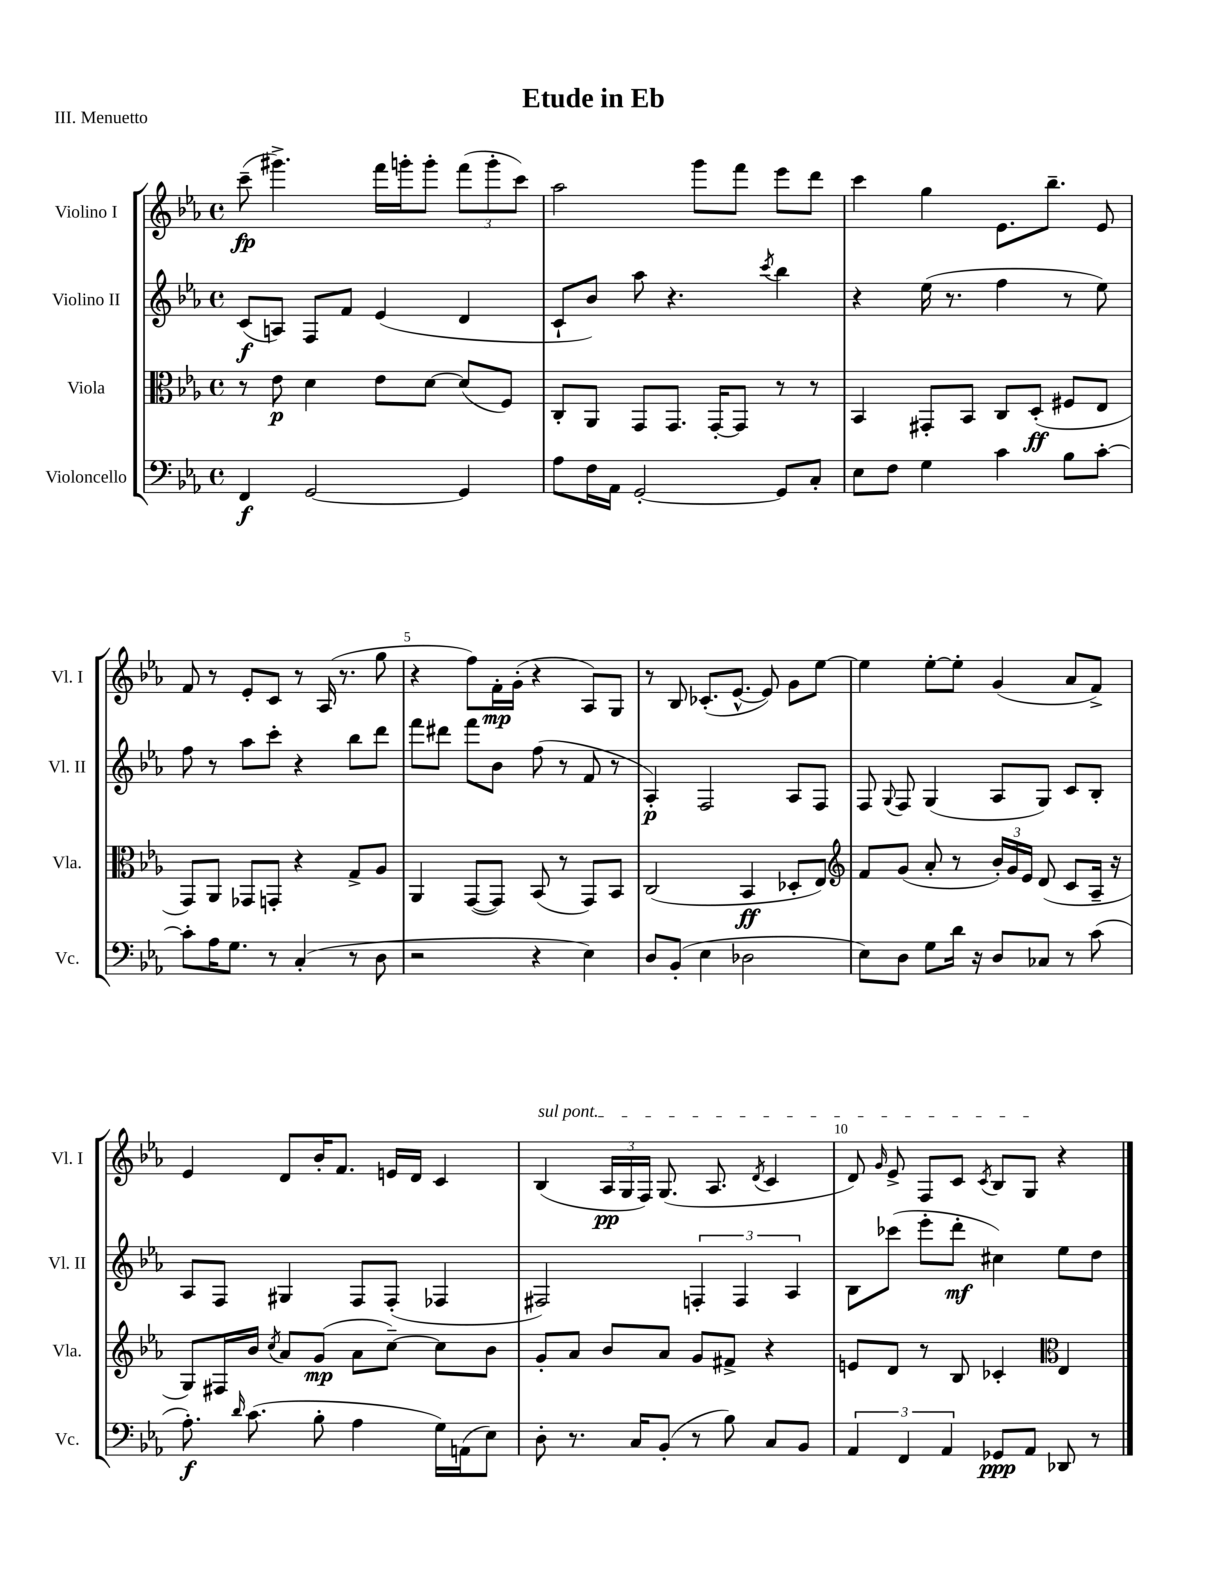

**kern	**kern	**kern	**kern
*staff4	*staff3	*staff2	*staff1
*clefF4	*clefC3	*clefG2	*clefG2
*k[b-e-a-]	*k[b-e-a-]	*k[b-e-a-]	*k[b-e-a-]
*M4/4	*M4/4	*M4/4	*M4/4
*met(c)	*met(c)	*met(c)	*met(c)
4FF	8r	(8c	(8ccc~
.	8e-	8A)	4.ggg#^)
[2GG	4d	8F	.
.	.	8f	.
.	8e-	(4e-	16fff
.	.	.	16ggg'
.	[8d	.	8ggg'
4GG]	(8d]	4d	(12fff
.	.	.	12ggg'
.	8F)	.	.
.	.	.	12ccc)
=	=	=	=
8A-	8C'	8c`	2aa-
16F	8AA-	8b-)	.
16AA-	.	.	.
[2GG'	8GG	8aa-	.
.	8.GG	4.r	.
.	.	.	8ggg
.	[16GG'	.	.
.	8GG]	.	8fff
.	.	8qccc	.
8GG]	8r	4bb-	8eee-
8C'	8r	.	8ddd
=	=	=	=
8E-	4BB-	4r	4ccc
8F	.	.	.
4G	8GG#'	(16ee-	4gg
.	.	8.r	.
.	8BB-	.	.
4c	8C	4ff	8.e-
.	(8D'	.	.
.	.	.	8.bb-~
8B-	8F#	8r	.
[8c'	8E-	8ee-)	8e-
=	=	=	=
8c']	8GG)	8ff	8f
16A-	8AA-	8r	8r
8.G	.	.	.
.	8GG-	8aa-	8e-'
8r	8GG'	8ccc'	8c
(4C'	4r	4r	8r
.	.	.	(16A-
.	.	.	8.r
8r	8G^	8bb-	.
8D	8A-	8ddd	8gg
=	=	=	=
2r	4AA-	8fff	4r
.	.	8ddd#	.
.	([8GG	8fff	8ff)
.	8GG])	8b-	16f'
.	.	.	(16g'
4r	(8BB-	(8ff	4r
.	8r	8r	.
4E-)	8GG)	8f	8A-)
.	8BB-	8r	8G
=	=	=	=
8D	(2C	4A-')	8r
(8BB-'	.	.	8B-
4E-	.	2F	(8.c-'
.	.	.	[8.e-^^
2D-	4BB-	.	.
.	.	.	8e-])
.	8D-'	8A-	8g
.	8E-)	8F	[8ee-
=	=	=	=
*	*clefG2	*	*
8E-)	8f	8F	4ee-]
.	.	8qqG	.
8D	(8g	8F	.
8G	8a-'	(4G	[8ee-'
16d	8r	.	8ee-']
16r	.	.	.
8D	24b-')	8A-	(4g
.	24g	.	.
.	24e-	.	.
8C-	(8d	8G)	.
8r	8c	8c	8a-
(8c	16A-~	8B-'	8f^)
.	16r	.	.
=	=	=	=
8.A-')	8G)	8A-	4e-
.	16F#	8F	.
16qqd	.	.	.
(8.c	16b-	.	.
.	8qcc	.	.
.	8a-	4G#	8d
8B-'	(8g	.	16b-'
.	.	.	8.f
4A-	8a-	8F	.
.	[8cc~)	(8F'	16e
.	.	.	16d
16G)	8cc]	4F-	4c
(16AA	.	.	.
8E-)	8b-	.	.
=	=	=	=
8D'	8g'	2F#)	(4B-
8.r	8a-	.	.
.	8b-	.	24A-
.	.	.	24G
16C	.	.	.
.	.	.	24F)
(8BB-'	8a-	.	(8.G
8r	8g	6F'	.
.	.	.	8.A-
8B-)	8f#^	.	.
.	.	6F	.
.	.	.	8qd
8C	4r	.	4c
.	.	6A-	.
8BB-	.	.	.
=	=	=	=
6AA-	8e	8B-	8d)
.	.	.	16qqg
.	8d	(8ccc-	8e-^
6FF	.	.	.
.	8r	8eee-'	8F
6AA-	.	.	.
.	8B-	8ddd'	8c
.	.	.	8qc
8GG-	4c-'	4cc#)	8B-
8AA-	.	.	8G
*	*clefC3	*	*
8DD-	4E-	8ee-	4r
8r	.	8dd	.
==	==	==	==
*-	*-	*-	*-
